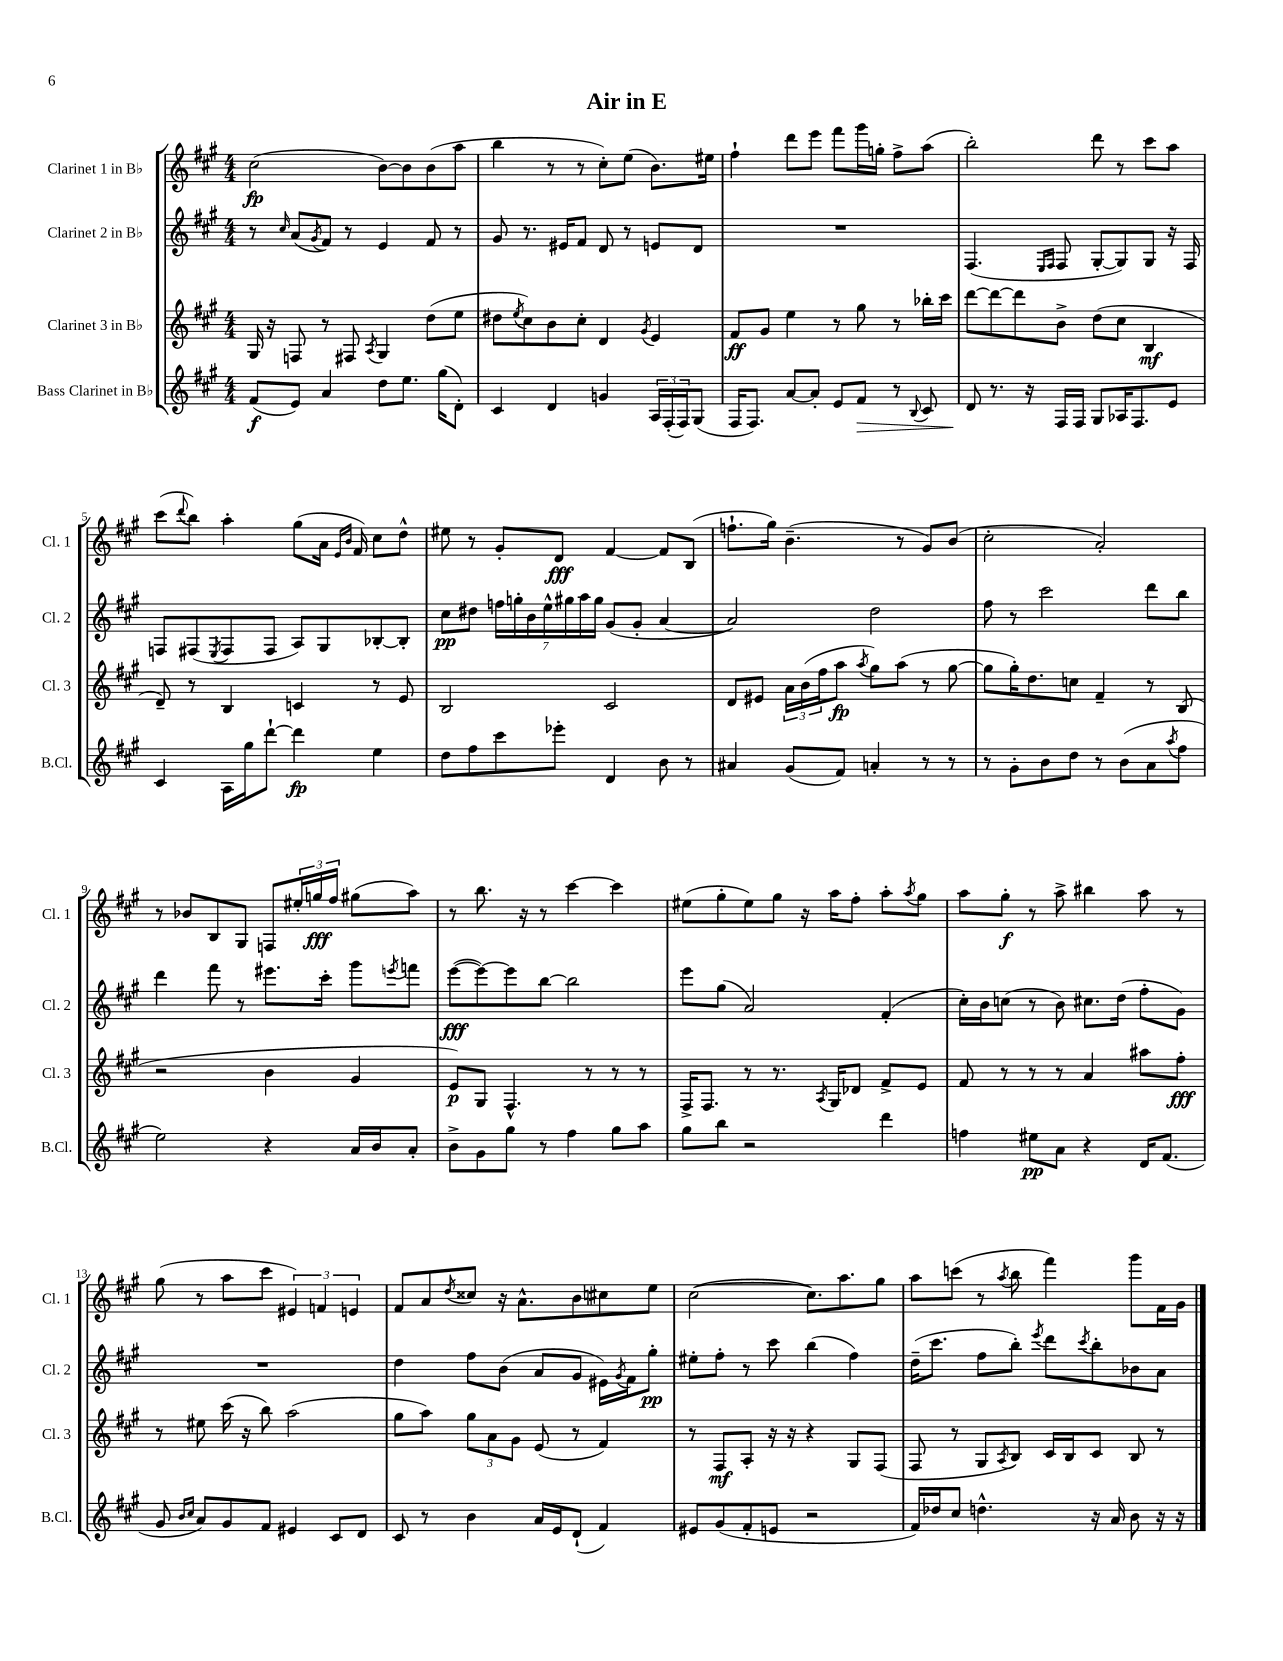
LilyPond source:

\header { title = "Air in E" }
<<
\new StaffGroup <<
\new Staff = "s0" \with { instrumentName = "Clarinet 1 in Bb" shortInstrumentName = "Cl. 1" } {
    \clef treble \key a \major \numericTimeSignature \time 4/4
    cis''2\fp( b'8~) b'8 b'8( a''8 |
    b''4 r8 r8 cis''8-.) e''8( b'8.) eis''16 |
    fis''4-! d'''8 e'''8 fis'''8 gis'''16 g''16-. fis''8-> a''8( |
    b''2-.) d'''8 r8 cis'''8 a''8 |
    cis'''8( \appoggiatura { d'''8 } b''8) a''4-. gis''8( a'16 \grace { e'16 b'16 } fis'16) cis''8 d''8-^ |
    eis''8 r8 gis'8-. d'8\fff fis'4~ fis'8 b8( |
    f''8.-! gis''16) b'4.--( r8 gis'8) b'8( |
    cis''2-. a'2-.) |
    r8 bes'8 b8 gis8 f8 \tuplet 3/2 { eis''16-. g''16\fff fis''16 } gis''8( a''8) |
    r8 b''8. r16 r8 cis'''4~ cis'''4 |
    eis''8( gis''8-. eis''8) gis''8 r16 a''16 fis''8-. a''8-. \acciaccatura { a''8 } gis''8 |
    a''8 gis''8-.\f r8 a''8-> bis''4 a''8 r8 |
    gis''8( r8 a''8 cis'''8 \tuplet 3/2 { eis'4) f'4 e'4 } |
    fis'8 a'8 \acciaccatura { d''8 } cisis''8 r16 a'8.-^ b'8 cis''8 e''8 |
    cis''2~( cis''8.) a''8. gis''8 |
    a''8 c'''8( r8 \acciaccatura { a''8 } b''8 fis'''4) gis'''8 fis'16 gis'16 \bar "|." |
}
\new Staff = "s1" \with { instrumentName = "Clarinet 2 in Bb" shortInstrumentName = "Cl. 2" } {
    \clef treble \key a \major \numericTimeSignature \time 4/4
    r8 \grace { cis''16 } a'8( \acciaccatura { gis'8 } fis'8) r8 e'4 fis'8 r8 |
    gis'8 r8. eis'16 fis'8 d'8 r8 e'8 d'8 |
    R1 |
    fis4.( \grace { e16 fis16 } fis8 gis8~-. gis8) gis8 r16 fis16 |
    f8 fis8( \acciaccatura { e8 } fis8 fis8 a8) gis8 bes8~-. bes8-. |
    cis''8\pp dis''8 \tuplet 7/4 { f''16 g''16-. b'16 e''16-^ gis''16 a''16 gis''16 } gis'8( gis'8-. a'4~ |
    a'2) d''2 |
    fis''8 r8 cis'''2 d'''8 b''8 |
    d'''4 fis'''8 r8 eis'''8. cis'''16-. gis'''8 \acciaccatura { e'''8 } f'''8 |
    e'''8~\fff( e'''8~) e'''8 b''8~ b''2 |
    e'''8 gis''8( a'2) fis'4-.( |
    cis''16-.) b'16 c''8( r8 b'8) cis''8. d''16( fis''8-. gis'8) |
    R1 |
    d''4 fis''8 b'8( a'8 gis'8 eis'16) \acciaccatura { gis'8 } fis'16 gis''8-.\pp |
    eis''8-. fis''8-. r8 cis'''8 b''4( fis''4) |
    d''16--( cis'''8. fis''8 b''8-.) \acciaccatura { e'''8 } d'''8 \acciaccatura { cis'''8 } b''8-. bes'8 a'8 \bar "|." |
}
\new Staff = "s2" \with { instrumentName = "Clarinet 3 in Bb" shortInstrumentName = "Cl. 3" } {
    \clef treble \key a \major \numericTimeSignature \time 4/4
    gis16 r16 f8 r8 fis8 \acciaccatura { a8 } gis4 d''8( e''8 |
    dis''8 \acciaccatura { e''8 } cis''8) b'8 cis''8-. d'4 \acciaccatura { gis'8 } e'4 |
    fis'8\ff gis'8 e''4 r8 gis''8 r8 bes''16-. cis'''16 |
    d'''8~ d'''8~ d'''8 b'8-> d''8( cis''8 b4\mf |
    d'8--) r8 b4 c'4 r8 e'8 |
    b2 cis'2 |
    d'8 eis'8 \tuplet 3/2 { a'16 b'16( fis''16 } a''8\fp \acciaccatura { a''8 } gis''8) a''8( r8 gis''8~ |
    gis''8 gis''16-.) d''8. c''8 fis'4-- r8 b8( |
    r2 b'4 gis'4 |
    e'8\p) gis8 fis4.-^ r8 r8 r8 |
    fis16-> fis8. r8 r8. \acciaccatura { a8 } gis16 des'8 fis'8-> e'8 |
    fis'8 r8 r8 r8 a'4 ais''8 fis''8-.\fff |
    r8 eis''8 cis'''16( r16 b''8) a''2( |
    gis''8 a''8) \tuplet 3/2 { gis''8 a'8 gis'8 } e'8( r8 fis'4) |
    r8 fis8\mf a8-. r16 r16 r4 gis8 fis8( |
    fis8 r8 gis8 \acciaccatura { a8 } b8) cis'16 b16 cis'8 b8 r8 \bar "|." |
}
\new Staff = "s3" \with { instrumentName = "Bass Clarinet in Bb" shortInstrumentName = "B.Cl." } {
    \clef treble \key a \major \numericTimeSignature \time 4/4
    fis'8\f( e'8) a'4 d''8 e''8. gis''16( d'8-.) |
    cis'4 d'4 g'4 \tuplet 3/2 { a16 fis16-.( fis16) } gis8( |
    fis16 fis8.) a'8~ a'8-. e'8 fis'8\> r8 \appoggiatura { b8 } cis'8 |
    d'8\! r8. r16 fis16 fis16 gis8 aes16 fis8. e'8 |
    cis'4 a16 gis''16 d'''8~-! d'''4\fp e''4 |
    d''8 fis''8 cis'''8 ees'''8-. d'4 b'8 r8 |
    ais'4 gis'8( fis'8) a'4-. r8 r8 |
    r8 gis'8-. b'8 d''8 r8 b'8( a'8 \acciaccatura { a''8 } fis''8 |
    e''2) r4 a'16 b'16 a'8-. |
    b'8-> gis'8 gis''8 r8 fis''4 gis''8 a''8 |
    gis''8 b''8 r2 d'''4 |
    f''4 eis''8\pp a'8 r4 d'16 fis'8.( |
    gis'8 \grace { b'16 cis''16 } a'8) gis'8 fis'8 eis'4 cis'8 d'8 |
    cis'8 r8 b'4 a'16 e'16 d'8-!( fis'4) |
    eis'8 gis'8( fis'8-. e'8 r2 |
    fis'16) des''16 cis''8 d''4.-^ r16 a'16 b'8 r16 r16 \bar "|." |
}
>>
>>
